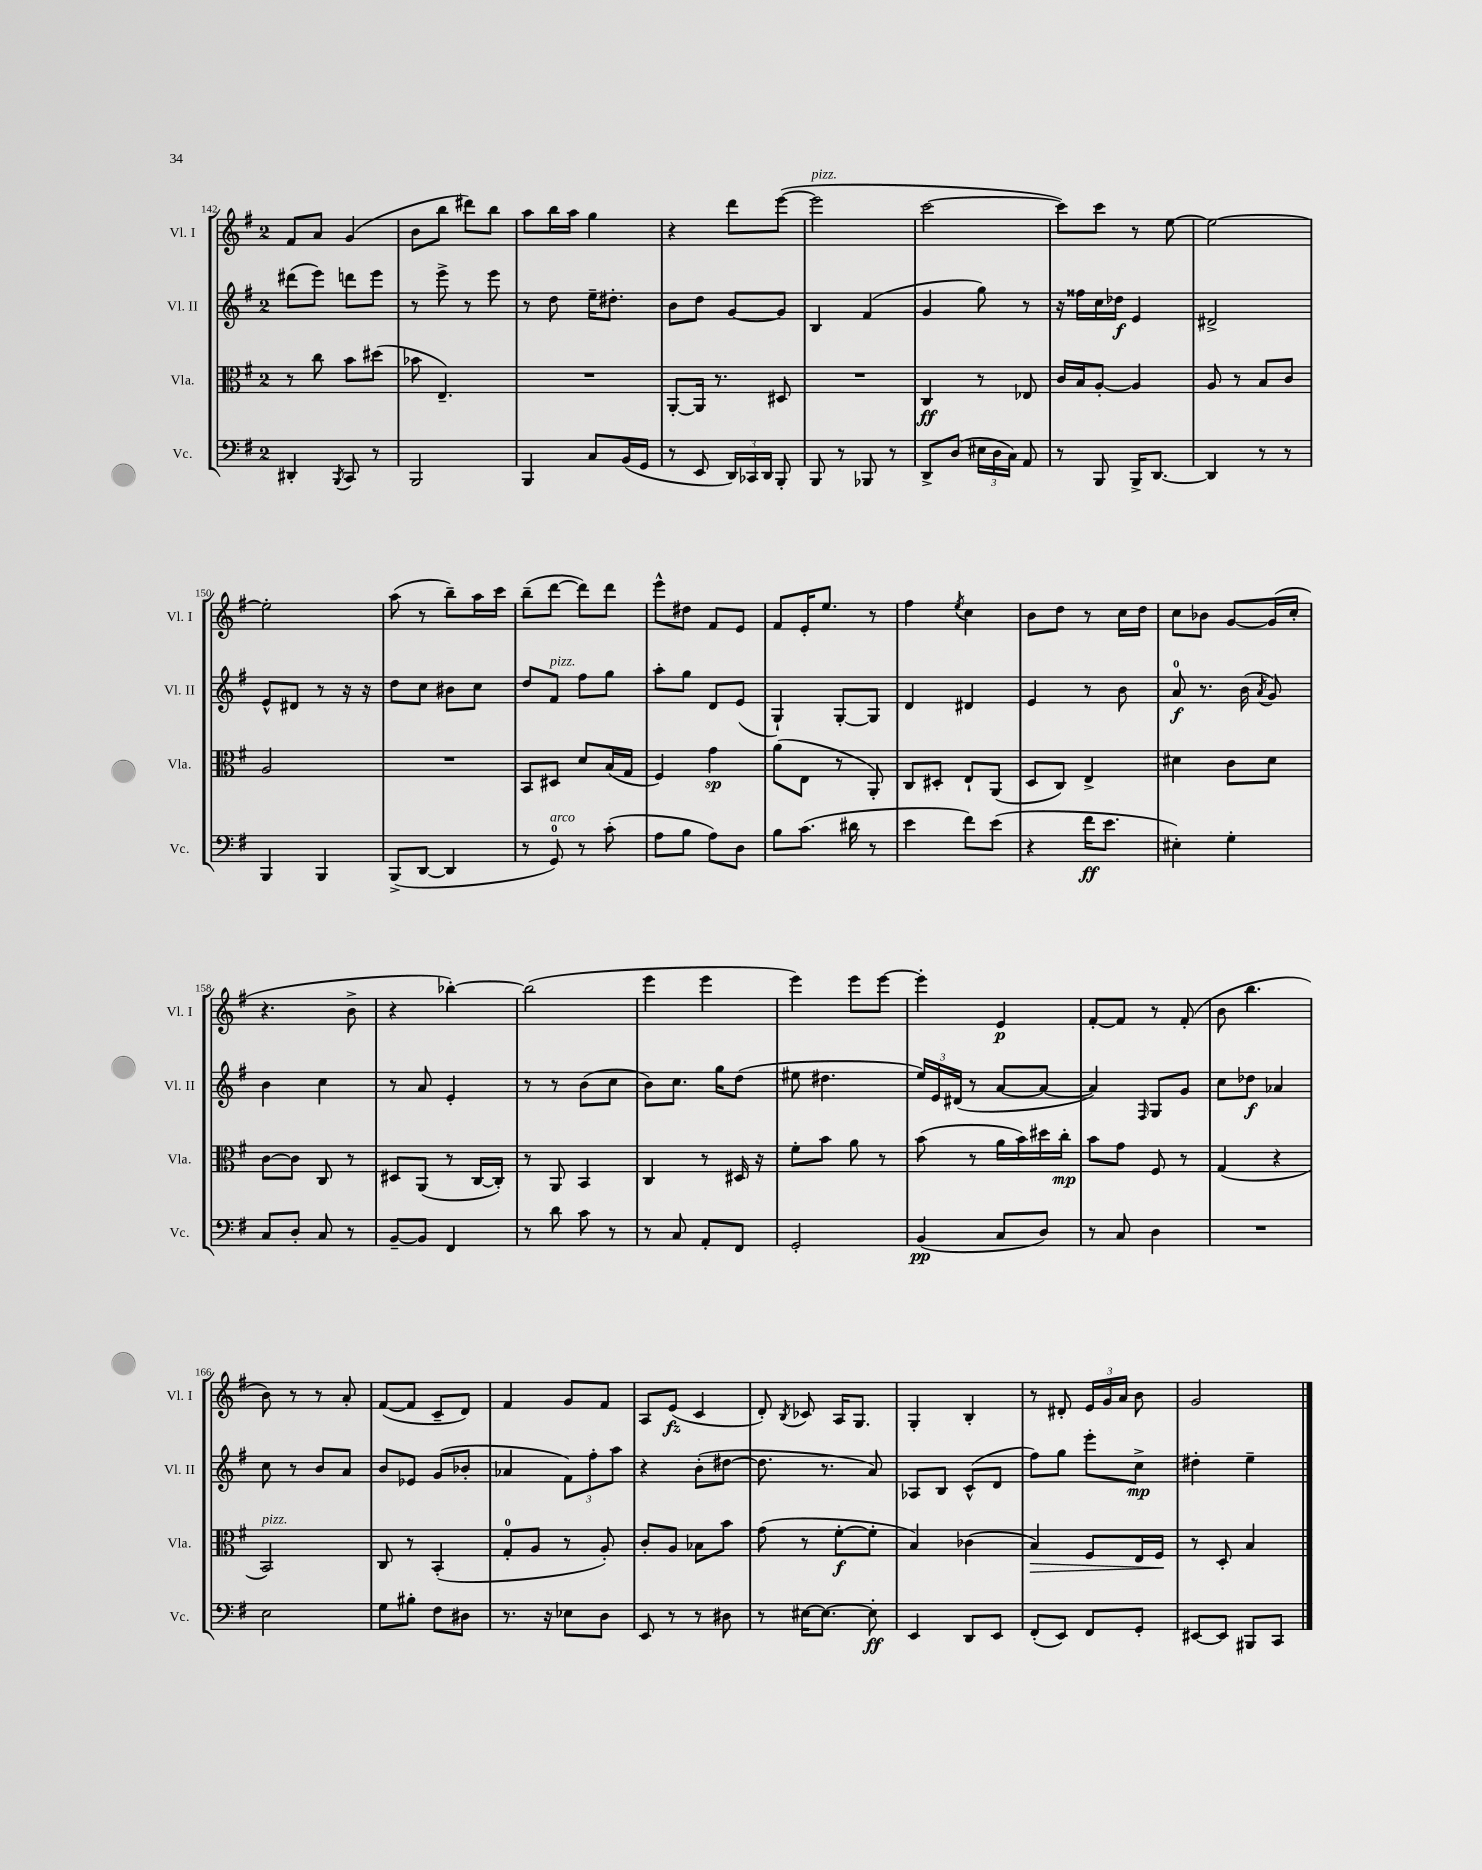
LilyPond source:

<<
\new StaffGroup <<
\new Staff = "s0" \with { instrumentName = "Vl. I" shortInstrumentName = "Vl. I" } {
    \clef treble \key g \major \once \override Staff.TimeSignature.style = #'single-digit \time 2/4
    \autoBeamOff fis'8[ a'8] g'4( |
    b'8[ b''8] dis'''8[) b''8] |
    a''8[ b''16 a''16] g''4 |
    r4 d'''8[ e'''8]~( |
    e'''2^\markup { \italic "pizz." } |
    c'''2~ |
    c'''8[) c'''8] r8 e''8~ |
    e''2~ |
    e''2-. |
    a''8( r8 b''8[--) a''16 c'''16] |
    b''8[--( d'''8]~ d'''8[) d'''8] |
    e'''8[-^ dis''8] fis'8[ e'8] |
    fis'8[ e'16-. e''8.] r8 |
    fis''4 \acciaccatura { e''8 } c''4 |
    b'8[ d''8] r8 c''16[ d''16] |
    c''8[ bes'8] g'8[~ g'16( c''16]-. |
    r4. b'8-> |
    r4 bes''4~-.) |
    bes''2( |
    e'''4 e'''4 |
    e'''4) e'''8[ e'''8]~ |
    e'''4-. e'4\p |
    fis'8[~-. fis'8] r8 fis'8-.( |
    b'8 b''4. |
    b'8) r8 r8 a'8-. |
    fis'8[~( fis'8] c'8[-- d'8]) |
    fis'4 g'8[ fis'8] |
    a8[ e'8]\fz( c'4 |
    d'8-.) \acciaccatura { b8 } ces'8 a16[ g8.] |
    g4-. b4-. |
    r8 dis'8-. \tuplet 3/2 { e'16[ g'16 a'16] } b'8 |
    g'2 \bar "|." |
}
\new Staff = "s1" \with { instrumentName = "Vl. II" shortInstrumentName = "Vl. II" } {
    \clef treble \key g \major \once \override Staff.TimeSignature.style = #'single-digit \time 2/4
    \autoBeamOff dis'''8[( e'''8]) d'''8[ e'''8] |
    r8 e'''8-> r8 e'''8 |
    r8 d''8 e''16[-- dis''8.]-. |
    b'8[ d''8] g'8[~ g'8] |
    b4 fis'4( |
    g'4 g''8) r8 |
    r16 fisis''16[ c''16 des''16]\f e'4 |
    dis'2-> |
    e'8[-^ dis'8] r8 r16 r16 |
    d''8[ c''8] bis'8[ c''8] |
    d''8[ fis'8]^\markup { \italic "pizz." } fis''8[ g''8] |
    a''8[-. g''8] d'8[ e'8]( |
    g4-!) g8[~-. g8] |
    d'4 dis'4 |
    e'4 r8 b'8 |
    a'8-0\f r8. b'16( \acciaccatura { a'8 } g'8) |
    b'4 c''4 |
    r8 a'8 e'4-. |
    r8 r8 b'8[( c''8] |
    b'8[) c''8.] g''16[ d''8]( |
    eis''8 dis''4. |
    \tuplet 3/2 { e''16[) e'16 dis'16]( } r8 a'8[~ a'8]~ |
    a'4) \grace { fis16 } g8[ g'8] |
    c''8[ des''8]\f aes'4 |
    c''8 r8 b'8[ a'8] |
    b'8[ ees'8] g'8[( bes'8]-. |
    aes'4 \tuplet 3/2 { fis'8[) fis''8-. a''8] } |
    r4 b'8[-.( dis''8]~ |
    dis''8. r8. a'8) |
    aes8[ b8] c'8[-^( d'8] |
    fis''8[) g''8] e'''8[-. c''8]->\mp |
    dis''4-. e''4-- \bar "|." |
}
\new Staff = "s2" \with { instrumentName = "Vla." shortInstrumentName = "Vla." } {
    \clef alto \key g \major \once \override Staff.TimeSignature.style = #'single-digit \time 2/4
    \autoBeamOff r8 c''8 b'8[ dis''8]( |
    bes'8 e4.--) |
    R2 |
    a,8[~-. a,16] r8. dis8 |
    R2 |
    c4\ff r8 ees8 |
    c'16[ b16 a8]~-. a4 |
    a8 r8 b8[ c'8] |
    a2 |
    R2 |
    b,8[ dis8] d'8[ b16( g16] |
    fis4) g'4\sp |
    a'8[( e8] r8 a,8-.) |
    c8[ dis8]-. e8[-! a,8]( |
    d8[ c8]) e4-> |
    dis'4 c'8[ dis'8] |
    c'8[~ c'8] c8 r8 |
    dis8[ a,8]( r8 c16[~ c16]-.) |
    r8 a,8 b,4 |
    c4 r8 dis16 r16 |
    fis'8[-. b'8] a'8 r8 |
    b'8( r8 a'16[ b'16) dis''16 c''16]-.\mp |
    b'8[ g'8] fis8 r8 |
    g4( r4 |
    b,2^\markup { \italic "pizz." }) |
    c8 r8 b,4-.( |
    g8[-0-. a8] r8 a8-.) |
    c'8[-. a8] bes8[ b'8] |
    g'8( r8 fis'8[~-.\f fis'8]-. |
    b4) ces'4( |
    b4\>) fis8[ e16 fis16]\! |
    r8 d8-. b4 \bar "|." |
}
\new Staff = "s3" \with { instrumentName = "Vc." shortInstrumentName = "Vc." } {
    \clef bass \key g \major \once \override Staff.TimeSignature.style = #'single-digit \time 2/4
    \autoBeamOff dis,4-. \acciaccatura { b,,8 } c,8 r8 |
    b,,2 |
    b,,4 c8[ b,16( g,16] |
    r8 e,8 \tuplet 3/2 { d,16[) ces,16 d,16] } b,,8-. |
    b,,8 r8 bes,,8 r8 |
    d,8[-> d8]( \tuplet 3/2 { eis16[ d16 c16]) } a,8 |
    r8 b,,8 b,,16[-> d,8.]~ |
    d,4 r8 r8 |
    b,,4 b,,4 |
    b,,8[->( d,8]~ d,4 |
    r8 g,8-0^\markup { \italic "arco" }) r8 c'8-.( |
    a8[ b8] a8[) d8] |
    b8[ c'8.]( dis'16 r8 |
    e'4 fis'8[) e'8]( |
    r4 fis'16[\ff e'8.] |
    eis4-.) g4-. |
    c8[ d8]-. c8 r8 |
    b,8[~-- b,8] fis,4 |
    r8 d'8 c'8 r8 |
    r8 c8 a,8[-. fis,8] |
    g,2-. |
    b,4\pp( c8[ d8]) |
    r8 c8 d4 |
    R2 |
    e2 |
    g8[ bis8]-. fis8[ dis8] |
    r8. r16 ees8[ d8] |
    e,8 r8 r8 dis8 |
    r8 eis16[~ eis8.]~ eis8-.\ff |
    e,4 d,8[ e,8] |
    fis,8[-.( e,8]) fis,8[ g,8]-. |
    eis,8[~ eis,8] bis,,8[ c,8] \bar "|." |
}
>>
>>
\layout { \context { \Score currentBarNumber = #142 } }
